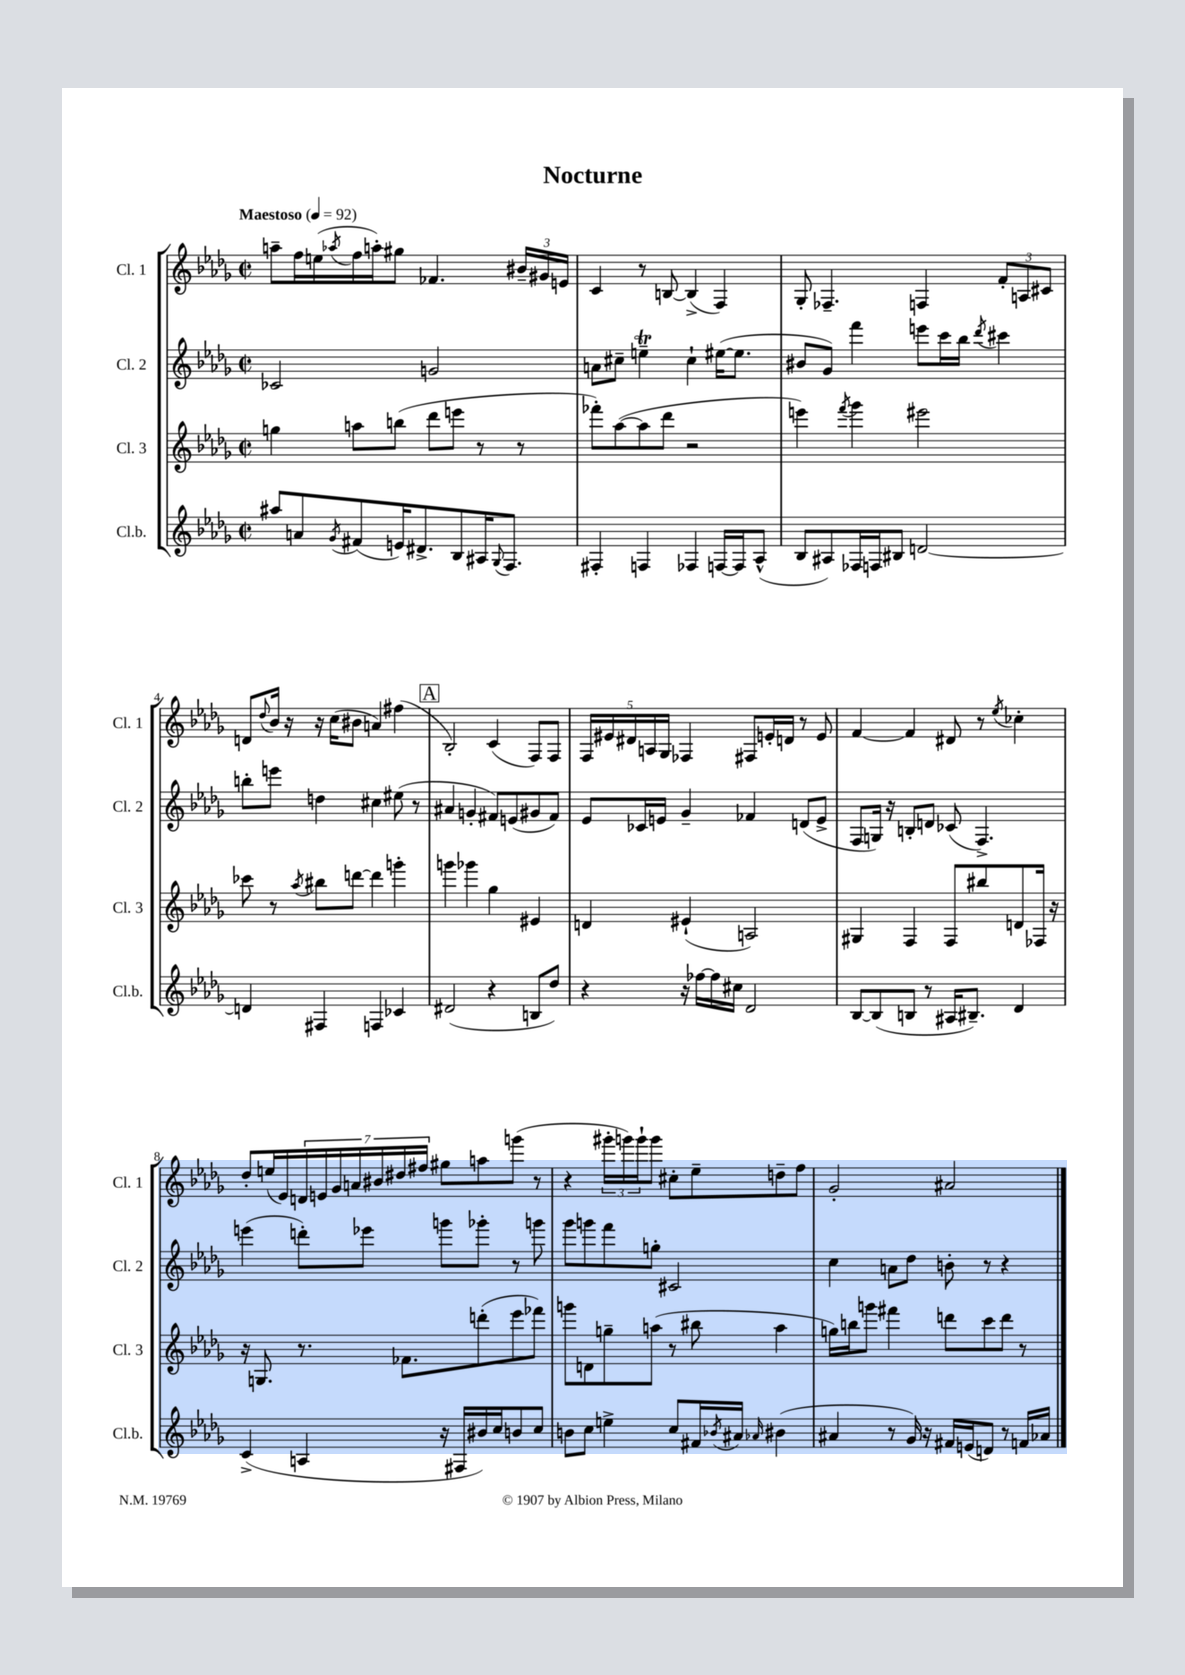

**kern	**kern	**kern	**kern
*part4	*part3	*part2	*part1
*staff4	*staff3	*staff2	*staff1
*I"Cl.b.	*I"Cl. 3	*I"Cl. 2	*I"Cl. 1
*I'Cl.b.	*I'Cl. 3	*I'Cl. 2	*I'Cl. 1
*clefG2	*clefG2	*clefG2	*clefG2
*k[b-e-a-d-g-]	*k[b-e-a-d-g-]	*k[b-e-a-d-g-]	*k[b-e-a-d-g-]
*M2/2	*M2/2	*M2/2	*M2/2
*met(c|)	*met(c|)	*met(c|)	*met(c|)
*MM92	*MM92	*MM92	*MM92
=1	=1	=1	=1
!	!	!	!LO:TX:a:B:t=Maestoso
8aa#X/L	4ggn\	2c-X/	8aan~\L
8an/	.	.	16ff\L
.	.	.	(16een\
8qg-/	.	.	8qaa-X/
(8f#X/	8aan\L	.	16ff\
.	.	.	16aan'\J)
16en/K)	(8bbn\J	.	8gg#X\J
8.d#X^/	.	.	.
.	8ddd-\L	2gn/	4.f-X/
8B-/	8eeen\J	.	.
16A#X/K	8r	.	.
8qqG-/	.	.	.
8.F/J	.	.	.
.	8r	.	24b#X~/LL
.	.	.	24g#X/
.	.	.	24en/JJ
=2	=2	=2	=2
4F#X'/	8fff-X'\L)	8an\L	4c/
.	([8aa-\	8cc#X~\J	.
4Fn/	8aa-\]	4eent~\	8r
.	8ddd-\J	.	[8Bn/
4F-X/	2r	4cc#`\	(4B^/]
[16Fn/LL	.	([16ee#X\KL	4F/)
16F/J]	.	8.ee#\J]	.
(8A-^^/J	.	.	.
=3	=3	=3	=3
8B-/L	4eeen\)	8b#X/L	8G-'/
8A#X/)	.	8g-/J)	4.F-X~/
.	8qfff/	.	.
16F-X/L	4ggg-\	4fff\	.
16Fn/J	.	.	.
8B#X/J	.	.	.
[2dn/	2eee#X\	8eeen\L	4Fn/
.	.	16ccc\L	.
.	.	16bb-\JJ	.
.	.	8qddd-/	.
.	.	4ccc#X\	12f'/L
.	.	.	12An/
.	.	.	12c#X/J
!!LO:LB:g=z
=4	=4	=4	=4
4dn/]	8ccc-X\	8bbn'\L	8dn/L
.	.	.	8qqdd-/
.	8r	8eeen\J	16b-/Jk
.	.	.	16r
.	8qaa-/	.	.
4F#X/	8bb#X\L	4ddn\	16r
.	.	.	(16cc\KL
.	[8dddn\J	.	8b#X\J
4Fn/	4ddd\]	4cc#X\	4an/)
4c-X/	4gggn'\	(8ee#X\	(4ff#X\
.	.	8r	.
!!LO:REH:place=s1:t=A
=5	=5	=5	=5
(2d#X/	4gggn\	4a#X/	2B-'/)
.	4ggg-X\	4gn'/	.
4r	4gg-\	8f#X/L)	(4c/
.	.	(8en/	.
8Bn/L	4e#X/	8g#X/	8F/L)
8dd-/J)	.	8f#/J)	8F/J
=6	=6	=6	=6
4r	4dn/	8e-/L	20F/LL
.	.	.	20e#X/
.	.	.	20d#X/
.	.	16c-X/L	.
.	.	.	20An/
.	.	16en/JJ	.
.	.	.	20G-/JJ
16r	(4e#X`/	4g-~/	4F-X/
[16ff-X\LL	.	.	.
16ff-\]	.	.	.
16cc#X\JJ	.	.	.
2d-/	2An/)	4f-X/	8F#X/L
.	.	.	16en'/L
.	.	.	16dn/JJ
.	.	(8dn/L	8r
.	.	8e^/J	8e/
=7	=7	=7	=7
[8B-/L	4G#X/	8F/L	[4f/
(8B-/]	.	16Gn/Jk)	.
.	.	16r	.
8Bn/J	4F/	8Bn'/L	4f/]
8r	.	8dn/J	.
16A#X/KL	8F/L	(8c-X/	8d#X/
8.B#X~/J)	.	.	.
.	8bb#X/	4.F^/)	8r
.	.	.	8qee-/
4d-/	8dn/	.	4cc-X'\
.	16F-X/Jk	.	.
.	16r	.	.
!!LO:LB:g=z
=8	=8	=8	=8
(4c^/	16r	(4eeen\	8dd-'/L
.	8.Gn/	.	.
.	.	.	(16een/L
.	.	.	16e-/)
4An/	8.r	8dddn'\L)	28dn/
.	.	.	28en/
.	.	.	28g-/
.	.	.	28an/
.	.	8eee-X\J	.
.	.	.	28b#X/
.	.	.	28dd#X/
.	8.f-X\L	.	.
.	.	.	28ff#X/JJ
16r	.	8gggn\L	8gg#X\L
16F#X/LL	.	.	.
16b#X/)	(8dddn'\	8ggg-X'\J	8aan\
16cc/J	.	.	.
8bn/	8eee-\	8r	(8gggn\J
8cc/J	8fff-X\J)	8gggn\	8r
=9	=9	=9	=9
8bn\L	8gggn\L	8ggg-\L	4r
8cc\J	8dn\	8gggn\	.
4een^\	8ggn~\	8fff\	24ggg#X'\LL
.	.	.	24gggn\)
.	.	.	24ggg`\J
.	(8aan\J	8ggn'\J	8ggg\J
8cc/L	8r	2c#X/	8cc#X'\L
16f#X/L	8bb#X\	.	8ee-~\
8qb-X/	.	.	.
16a#X/JJ	.	.	.
16qqa-X/	.	.	.
(4b#X\	4aa\	.	8ddn~\
.	.	.	8ff\J
=10	=10	=10	=10
4a#X/	16ggn\LL)	4cc\	2g-'/
.	16bbn\J	.	.
.	8gggn\J	.	.
8r	4fff#X\	8an\L	.
16g-/)	.	8dd-\J	.
16r	.	.	.
16f#X/LL	8dddn\L	8bn'\	2a#X/
(16en/J	.	.	.
8dn/J)	8ccc\	8r	.
8r	8ddd\J	4r	.
16fn/LL	8r	.	.
16a-X/JJ	.	.	.
==	==	==	==
*-	*-	*-	*-
